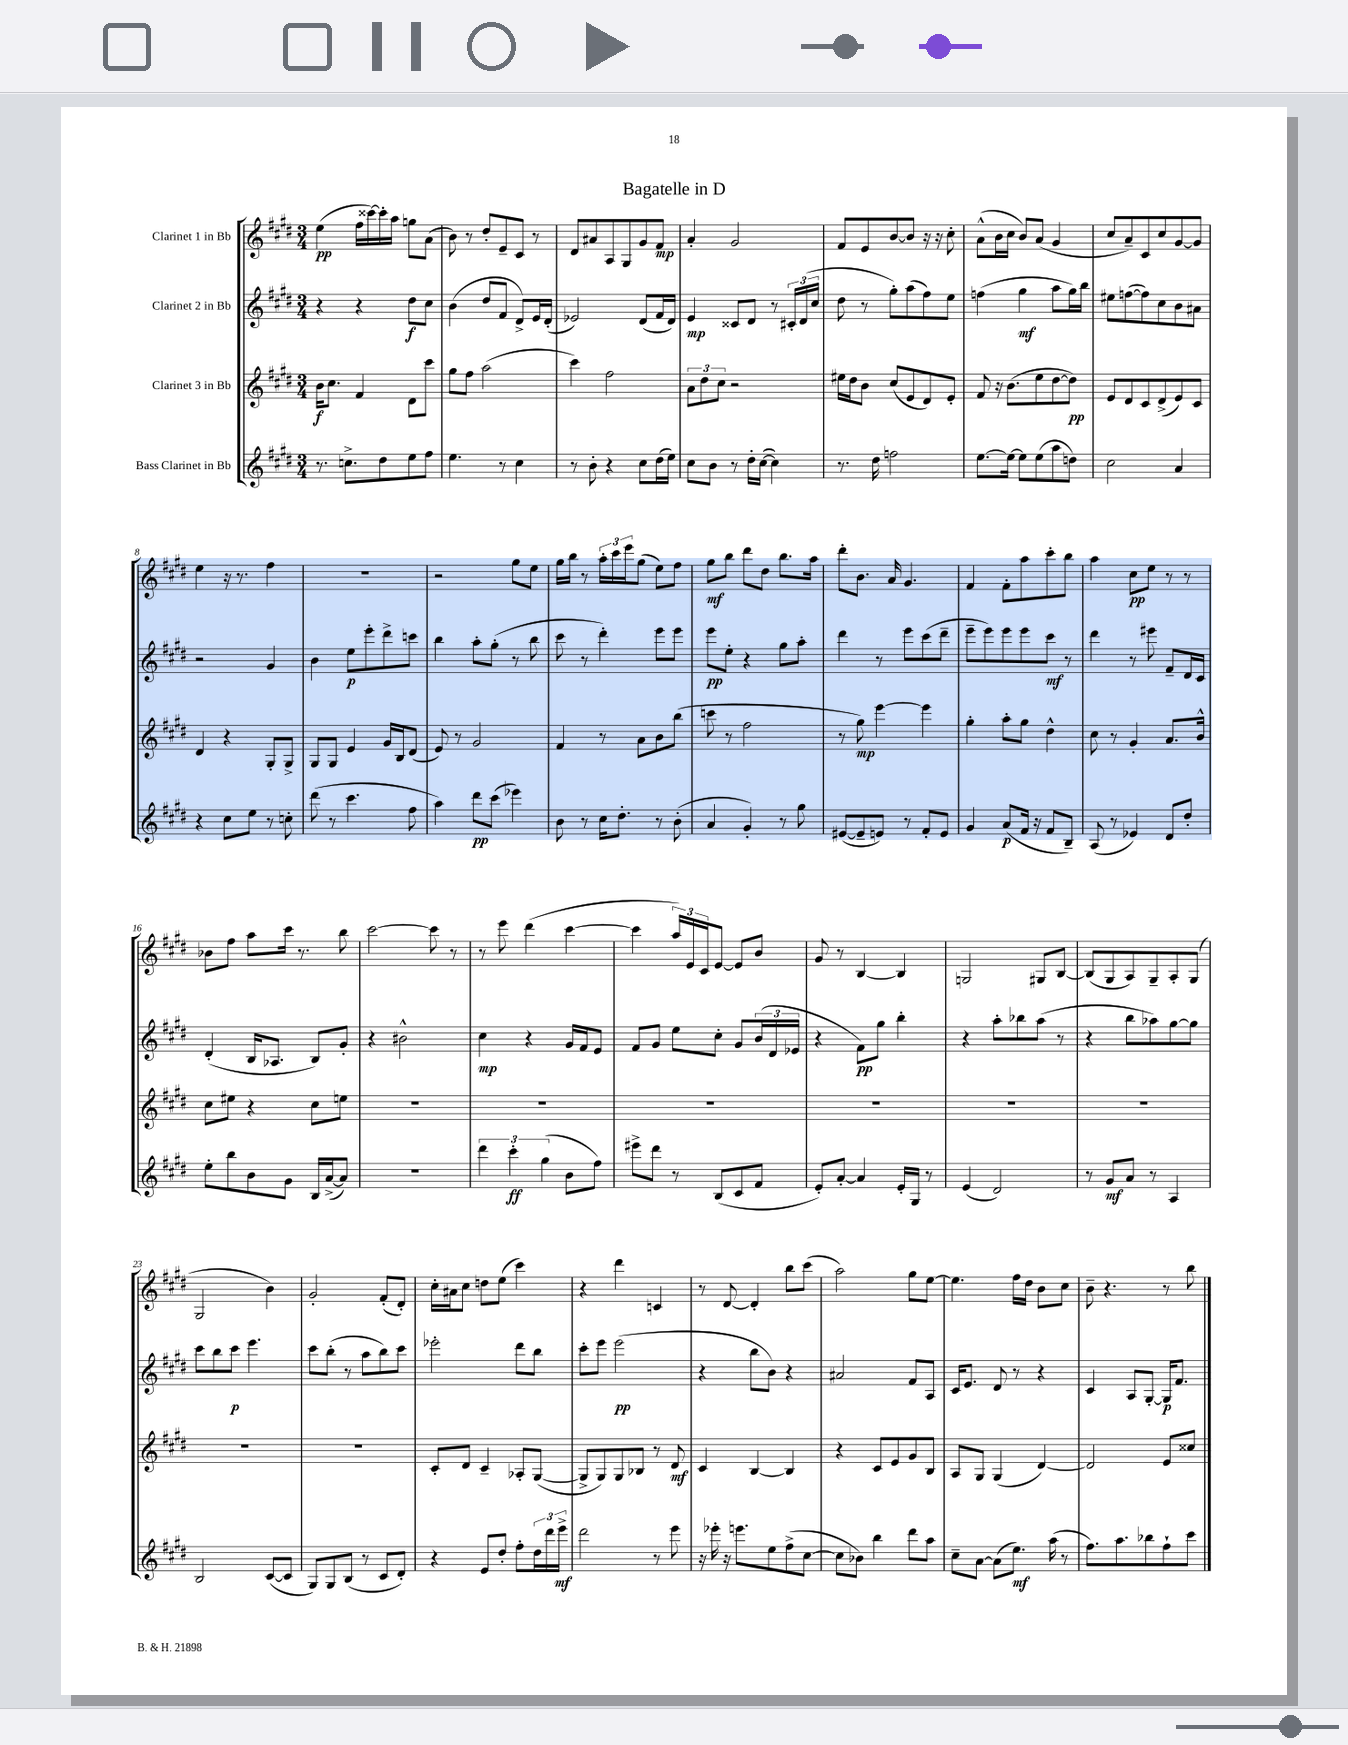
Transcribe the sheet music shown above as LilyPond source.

\header { title = "Bagatelle in D" }
<<
\new StaffGroup <<
\new Staff = "s0" \with { instrumentName = "Clarinet 1 in Bb" } {
    \clef treble \key e \major \numericTimeSignature \time 3/4
    e''4\pp( fis''16 cisis'''16~) cisis'''16-. a''16 g''8 a'8( |
    b'8) r8 dis''8-. e'8-- cis'8 r8 |
    dis'8 ais'8 a8 gis8 gis'8 fis'8\mp |
    a'4-. gis'2 |
    fis'8 e'8 b'8~ b'8 r16 r16 cis''8-. |
    a'8-^( b'16 cis''16 b'8) a'8( gis'4 |
    cis''8 a'8--) cis'8 cis''8 gis'8~ gis'8 |
    e''4 r16 r8. fis''4 |
    R2. |
    r2 gis''8 e''8 |
    gis''16 b''16 r8 \tuplet 3/2 { a''16-. cis'''16 e'''16 } gis''8( e''8) fis''8 |
    gis''8\mf b''8 dis'''8 dis''8 b''8. a''16 |
    dis'''8-. b'8. a'16 gis'4. |
    fis'4 fis'8-. a''8 cis'''8-. b''8 |
    a''4 cis''8\pp e''8 r8 r8 |
    bes'8 fis''8 a''8 cis'''16 r8. b''8 |
    cis'''2~ cis'''8 r8 |
    r8 e'''8 dis'''4( cis'''4~ |
    cis'''4 \tuplet 3/2 { a''16) e'16 cis'16 } e'8~ e'8 b'8 |
    gis'8 r8 b4~ b4 |
    g2 gis8 b8~ |
    b8( gis8 a8) gis8-- a8-. gis8( |
    gis2 b'4) |
    gis'2-. fis'8-.( dis'8-.) |
    cis''16-. ais'16 cis''8 d''8 e''8( cis'''4) |
    r4 dis'''4 c'4 |
    r8 dis'8~ dis'4-. b''8 cis'''8( |
    a''2) gis''8 e''8~ |
    e''4. fis''16 dis''16 b'8 cis''8 |
    b'8-- r4. r8 b''8 \bar "|." |
}
\new Staff = "s1" \with { instrumentName = "Clarinet 2 in Bb" } {
    \clef treble \key e \major \numericTimeSignature \time 3/4
    r4 r4 dis''8\f cis''8 |
    b'4( dis''8 fis'8 dis'8->) e'16 dis'16-.( |
    ees'2) dis'8( fis'16 dis'16) |
    e'4\mp cisis'8 dis'8 r8 \tuplet 3/2 { cis'16-. dis'16( cis''16 } |
    dis''8 r8 gis''8-.) a''8( fis''8) e''8 |
    f''4( gis''4\mf a''8 gis''16) b''16 |
    eis''8 f''8~( f''8) cis''8 b'8 ais'8 |
    r2 gis'4 |
    b'4 e''8\p e'''8-. dis'''8-> c'''8 |
    b''4 a''8-. gis''8-.( r8 b''8 |
    cis'''8 r8 dis'''4-.) e'''8 e'''8 |
    e'''8\pp e''8-. r4 gis''8 a''8-. |
    dis'''4 r8 e'''8 cis'''8( dis'''8-- |
    e'''8-- e'''8) e'''8 e'''8 cis'''8\mf r8 |
    dis'''4 r8 eis'''8 fis'8-- dis'16 cis'16 |
    dis'4-.( b16 aes8. b8) gis'8-. |
    r4 bis'2-^ |
    cis''4\mp r4 gis'16 fis'16 e'8 |
    fis'8 gis'8 e''8 cis''8-. gis'8 \tuplet 3/2 { b'16( dis'16 ees'16 } |
    r4 fis'8\pp) gis''8 b''4-. |
    r4 a''8-. bes''8 a''8( r8 |
    r4 b''8 aes''8) gis''8~ gis''8 |
    cis'''8 b''8 cis'''8\p e'''4. |
    cis'''8 b''8-.( r8 a''8 b''8) cis'''8 |
    ees'''2-. dis'''8 b''8 |
    cis'''8-. e'''8 e'''2\pp( |
    r4 b''8 b'8) r4 |
    ais'2 fis'8 a8 |
    cis'16 e'8. dis'8 r8 r4 |
    cis'4 a8 gis8~-. gis16\p fis'8. \bar "|." |
}
\new Staff = "s2" \with { instrumentName = "Clarinet 3 in Bb" } {
    \clef treble \key e \major \numericTimeSignature \time 3/4
    b'16\f cis''8. fis'4 dis'8 cis'''8 |
    gis''8 fis''8 a''2( |
    cis'''4) fis''2 |
    \tuplet 3/2 { a'8 dis''8 cis''8 } r2 |
    eis''16 dis''16 b'8 cis''8( e'8 dis'8) e'8-. |
    fis'8 r16 b'8.( e''8 dis''8~ dis''8\pp) |
    e'8 dis'8 cis'8 dis'8->( e'8) cis'8 |
    dis'4 r4 gis8-. gis8-> |
    gis8 gis8 e'4 gis'16 b16 dis'8( |
    e'8) r8 gis'2 |
    fis'4 r8 a'8 b'8 b''8( |
    c'''8 r8 fis''2 |
    r8 gis''8\mp) e'''4~ e'''4 |
    gis''4-. a''8-. gis''8 dis''4-^ |
    cis''8 r8 gis'4-. a'8. b'16-^ |
    cis''8 eis''8 r4 cis''8 e''8 |
    R2. |
    R2. |
    R2. |
    R2. |
    R2. |
    R2. |
    R2. |
    R2. |
    cis'8-. dis'8 cis'4-- aes8-. gis8~( |
    gis8-> gis8) gis8 bes8 r8 dis'8\mf |
    cis'4 b4~ b4 |
    r4 cis'8 e'8 gis'8 b8 |
    a8 gis8 gis4( dis'4~) |
    dis'2 e'8 cisis''8 \bar "|." |
}
\new Staff = "s3" \with { instrumentName = "Bass Clarinet in Bb" } {
    \clef treble \key e \major \numericTimeSignature \time 3/4
    r8. c''8.-> dis''8 e''8 fis''8 |
    e''4. r8 cis''4 |
    r8 b'8-. r4 cis''8 dis''16( e''16) |
    cis''8 b'8 r8 dis''16-. cis''16~( cis''4) |
    r8. dis''16 f''2 |
    e''8.~ e''16~ e''8 e''8( a''8 d''8) |
    cis''2 a'4 |
    r4 cis''8 e''8 r8 c''8-. |
    dis'''8( r8 cis'''4. fis''8 |
    a''4) dis'''8\pp cis'''8( ees'''4) |
    b'8 r8 cis''16 dis''8.-. r8 b'8-.( |
    a'4 gis'4-.) r8 gis''8 |
    eis'8~( eis'8-- e'8) r8 fis'8-. e'8 |
    gis'4 a'8\p( fis'16 r16 fis'8 b8--) |
    a8( r8 ees'4) dis'8 dis''8-. |
    e''8-. b''8 b'8 gis'8 b16 a'16~->( a'8) |
    R2. |
    \tuplet 3/2 { dis'''4 cis'''4-.\ff gis''4( } b'8 fis''8) |
    eis'''8-> dis'''8 r8 b8( cis'8 fis'8 |
    e'8-.) a'8~-. a'4 e'16-. gis16 r8 |
    e'4( dis'2) |
    r8 gis'8\mf a'8 r8 a4 |
    b2 cis'8~( cis'8 |
    gis8) gis8 b8( r8 cis'8 dis'8-.) |
    r4 e'8 dis''8-. fis''8-. \tuplet 3/2 { dis''16 dis'''16 e'''16->\mf } |
    dis'''2 r8 e'''8 |
    r16 ees'''16-. r16 e'''8. e''8 fis''8->( cis''8~ |
    cis''8 bes'8) b''4 dis'''8 a''8 |
    cis''8-- a'8~ a'8( e''8.\mf) a''16( r8 |
    fis''8.) a''8. bes''8 fis''8-! cis'''8 \bar "|." |
}
>>
>>
